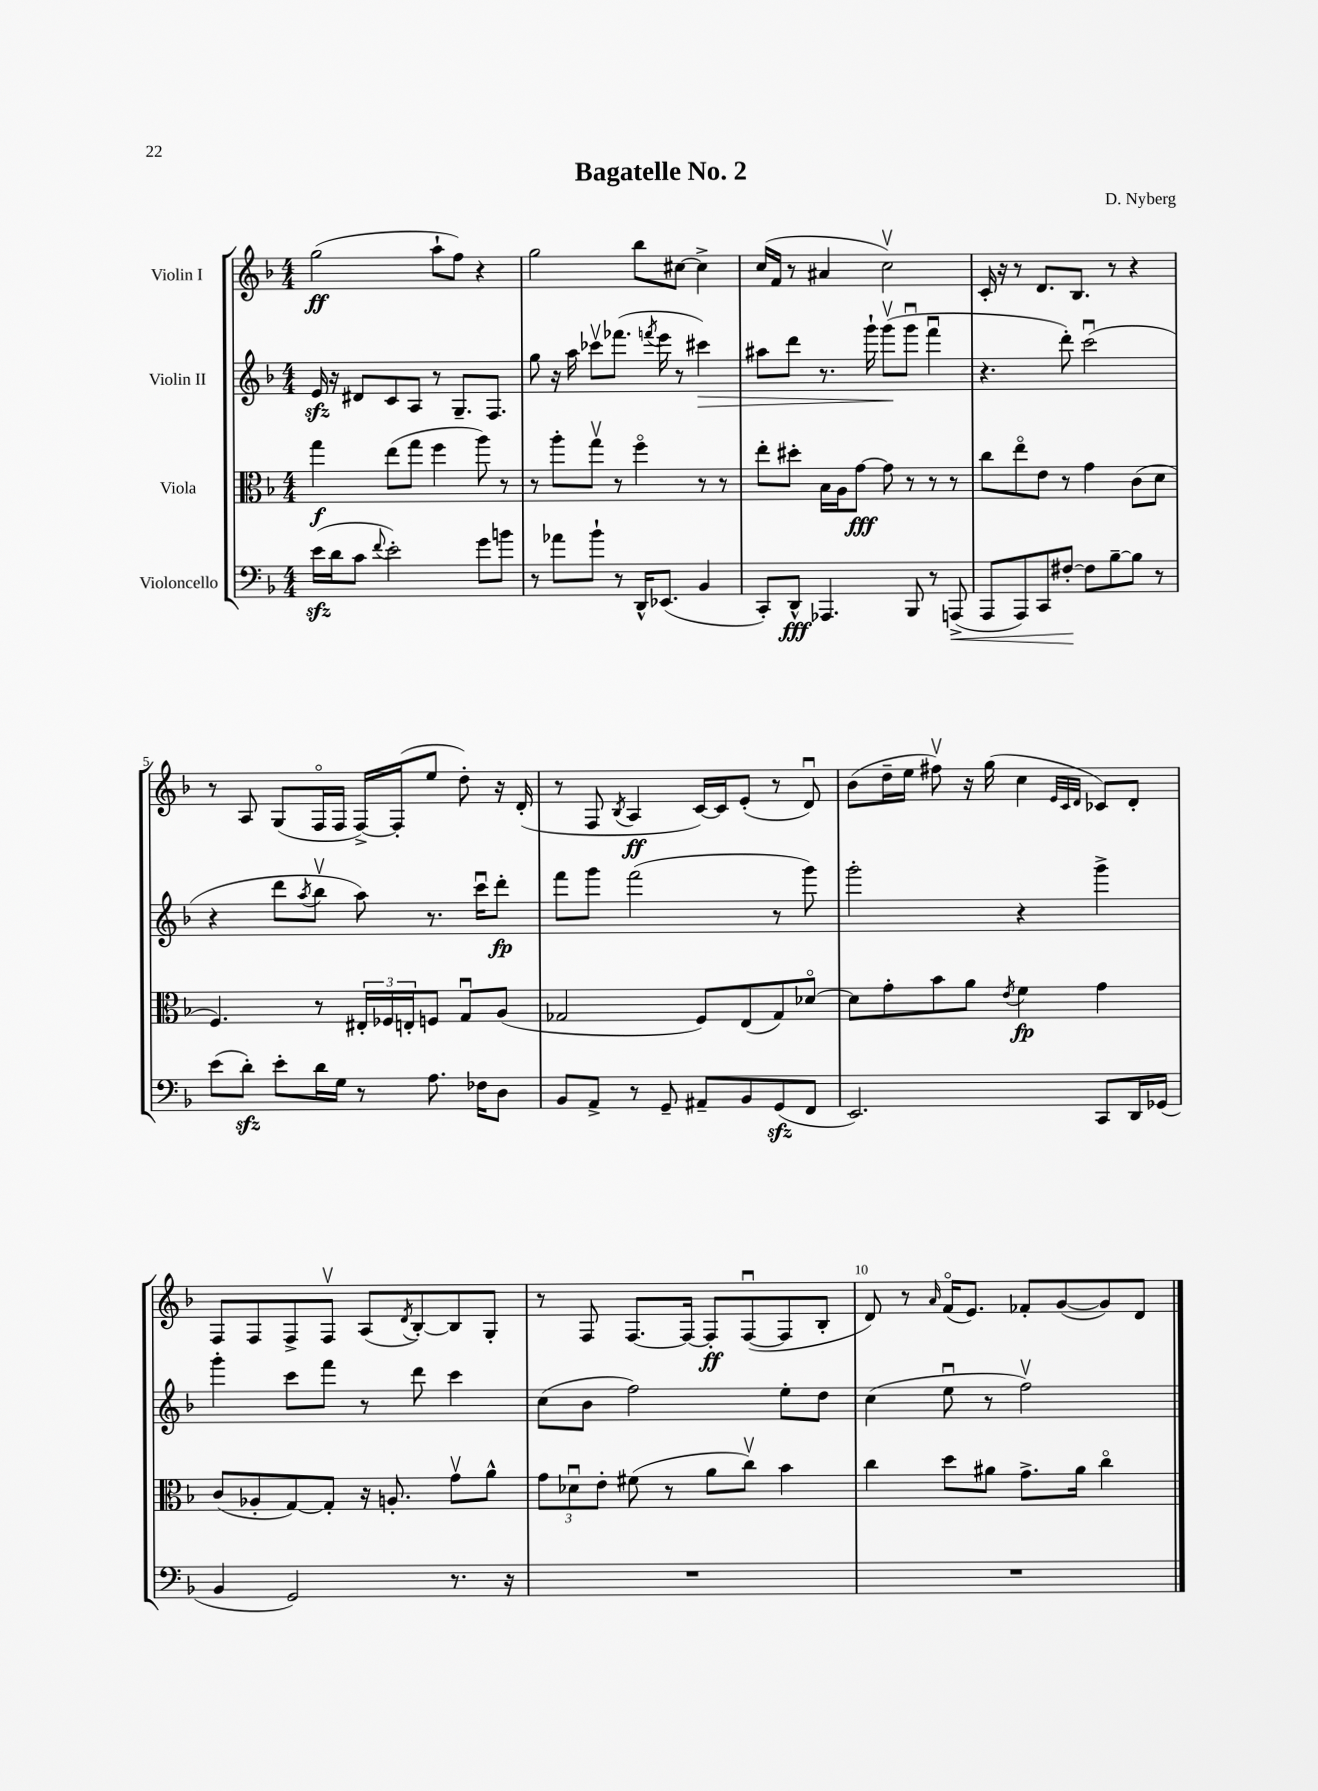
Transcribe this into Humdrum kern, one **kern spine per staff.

**kern	**dynam	**kern	**dynam	**kern	**dynam	**kern	**dynam
*part4	*part4	*part3	*part3	*part2	*part2	*part1	*part1
*staff4	*staff4	*staff3	*staff3	*staff2	*staff2	*staff1	*staff1
*I"Violoncello	*	*I"Viola	*	*I"Violin II	*	*I"Violin I	*
*clefF4	*	*clefC3	*	*clefG2	*	*clefG2	*
*k[b-]	*	*k[b-]	*	*k[b-]	*	*k[b-]	*
*M4/4	*	*M4/4	*	*M4/4	*	*M4/4	*
=1	=1	=1	=1	=1	=1	=1	=1
(16ezz\LL	.	4gg\	f	16ezz/	.	(2gg\	ff
16d\J	.	.	.	16r	.	.	.
8c\J	.	.	.	8d#X/L	.	.	.
8qqf/	.	.	.	.	.	.	.
2e'\)	.	(8ee\L	.	8c/	.	.	.
.	.	8gg\J	.	8A/J	.	.	.
.	.	4ff\	.	8r	.	8aa`\L	.
.	.	.	.	8.G~/L	.	8ff\J)	.
8g\L	.	8aa\)	.	.	.	4r	.
.	.	.	.	8.F/J	.	.	.
8bn\J	.	8r	.	.	.	.	.
=2	=2	=2	=2	=2	=2	=2	=2
8r	.	8r	.	8gg\	.	2gg\	.
8a-X\L	.	8aa'\L	.	16r	.	.	.
.	.	.	.	16aa\	.	.	.
8b-`\J	.	8ggv\J	.	8ccc-Xv\L	.	.	.
8r	.	8r	.	(8.fff-X\J	.	.	.
16DD^^/KL	.	4ff\	.	.	.	8bb-\L	.
.	.	.	.	8qfffn/	.	.	.
(8.EE-X/J	.	.	.	16eee\	.	.	.
.	.	.	.	8r	.	[8cc#X\J	.
!	!	!	!	!	!LO:HP:b	!	!
4BB-/	.	8r	.	4ccc#X\)	>	4cc#^\]	.
.	.	8r	.	.	.	.	.
=3	=3	=3	=3	=3	=3	=3	=3
8CC'/L)	.	8ee'\L	.	8aa#X\L	.	(16cc/LL	.
.	.	.	.	.	.	16f/JJ	.
8DD^^/J	fff	8dd#X'\J	.	8ddd\J	.	8r	.
4.AAA-X/	.	16B-\LL	.	8.r	.	4a#X/	.
.	.	16A\J	.	.	.	.	.
.	.	[8g\J	fff	.	.	.	.
.	.	.	.	16ggg`\	.	.	.
.	.	8g\]	.	(8gggv\L	.	2ccv\)	.
8BBB-/	.	8r	.	8gggu\J	]	.	.
8r	.	8r	.	4fffu\	.	.	.
!	!LO:HP:b	!	!	!	!	!	!
(8AAAn^/	<	8r	.	.	.	.	.
=4	=4	=4	=4	=4	=4	=4	=4
8AAA/L	.	8cc\L	.	4.r	.	16c'/	.
.	.	.	.	.	.	16r	.
8AAA/)	.	8ee\	.	.	.	8r	.
8CC/	.	8e\J	.	.	.	8.d/L	.
[8F#X'/J	.	8r	.	8ddd'\)	.	.	.
.	.	.	.	.	.	8.B-/J	.
8F#\L]	[	4g\	.	(2cccu\	.	.	.
[8B-~\	.	.	.	.	.	8r	.
8B-\J]	.	(8c\L	.	.	.	4r	.
8r	.	8d\J	.	.	.	.	.
!!LO:LB:g=z
=5	=5	=5	=5	=5	=5	=5	=5
(8e\L	.	4.F/)	.	4r	.	8r	.
8dzz'\J)	.	.	.	.	.	8A/	.
8e'\L	.	.	.	8ddd\L	.	(8G/L	.
.	.	.	.	8qaa/	.	.	.
16d\L	.	8r	.	8bb-v\J	.	16F/L	.
16G\JJ	.	.	.	.	.	16F/JJ	.
8r	.	24E#X'/LL	.	8aa\)	.	[16F^/LL)	.
.	.	24F-X/	.	.	.	.	.
.	.	.	.	.	.	(16F'/J]	.
.	.	24En'/J	.	.	.	.	.
8.A\	.	8Fn/J	.	8.r	.	8ee/J	.
.	.	8Gu/L	.	.	.	8dd'\)	.
16F-X\KL	.	.	.	16cccu\KL	.	.	.
8D\J	.	(8A/J	.	8ddd'\J	fp	16r	.
.	.	.	.	.	.	(16d'/	.
=6	=6	=6	=6	=6	=6	=6	=6
8BB-/L	.	2G-X/	.	8fff\L	.	8r	.
8AA^/J	.	.	.	8ggg\J	.	8F/	.
.	.	.	.	.	.	8qB-/	.
8r	.	.	.	(2fff\	.	4A/	ff
8GG~/	.	.	.	.	.	.	.
8AA#X~/L	.	8F/L)	.	.	.	[16c/LL)	.
.	.	.	.	.	.	16c/J]	.
8BB-/	.	(8E/	.	.	.	(8e'/J	.
(8GGzz/	.	8G-/)	.	8r	.	8r	.
8FF/J	.	[8d-X/J	.	8ggg\)	.	8du/)	.
=7	=7	=7	=7	=7	=7	=7	=7
2.EE/)	.	8d-\L]	.	2ggg'\	.	(8b-\L	.
.	.	8g'\	.	.	.	16dd~\L	.
.	.	.	.	.	.	16ee\JJ	.
.	.	8b-\	.	.	.	8ff#Xv\)	.
.	.	8a\J	.	.	.	16r	.
.	.	.	.	.	.	(16gg\	.
.	.	8qe/	.	.	.	.	.
.	.	4f\	fp	4r	.	4cc\	.
.	.	.	.	.	.	32qqe/LLL	.
.	.	.	.	.	.	32qqc/	.
.	.	.	.	.	.	32qqd/JJJ	.
8CC/L	.	4g\	.	4ggg^\	.	8c-X/L)	.
16DD/L	.	.	.	.	.	8d'/J	.
(16GG-X/JJ	.	.	.	.	.	.	.
!!LO:LB:g=z
=8	=8	=8	=8	=8	=8	=8	=8
4BB-/	.	(8c/L	.	4ggg'\	.	8F/L	.
.	.	8A-X'/	.	.	.	8F/	.
2GG/)	.	[8G/)	.	8ccc\L	.	8F^/	.
.	.	8G'/J]	.	8fff\J	.	8Fv/J	.
.	.	16r	.	8r	.	(8A/L	.
.	.	8.An'/	.	.	.	.	.
.	.	.	.	.	.	8qd/	.
.	.	.	.	8ddd\	.	[8B-'/)	.
8.r	.	8gv\L	.	4ccc\	.	8B-/]	.
.	.	8a^^\J	.	.	.	8G'/J	.
16r	.	.	.	.	.	.	.
=9	=9	=9	=9	=9	=9	=9	=9
1r	.	12g\L	.	(8cc\L	.	8r	.
.	.	12d-Xu\	.	.	.	.	.
.	.	.	.	8b-\J	.	8F/	.
.	.	12e'\J	.	.	.	.	.
.	.	(8f#X\	.	2ff\)	.	[8.F/L	.
.	.	8r	.	.	.	.	.
.	.	.	.	.	.	16F/Jk_	.
.	.	8a\L	.	.	.	8F'/L]	ff
.	.	8ccv\J)	.	.	.	([8Fu/	.
.	.	4b-\	.	8ee'\L	.	8F/]	.
.	.	.	.	8dd\J	.	8B-'/J	.
=10	=10	=10	=10	=10	=10	=10	=10
1r	.	4cc\	.	(4cc\	.	8d/)	.
.	.	.	.	.	.	8r	.
.	.	.	.	.	.	16qqa/	.
.	.	8dd\L	.	8eeu\	.	(16f/KL	.
.	.	.	.	.	.	8.e/J)	.
.	.	8a#X\J	.	8r	.	.	.
.	.	8.g^\L	.	2ffv\)	.	8f-X'/L	.
.	.	.	.	.	.	([8g/	.
.	.	16a#\Jk	.	.	.	.	.
.	.	4cc\	.	.	.	8g/])	.
.	.	.	.	.	.	8d/J	.
==	==	==	==	==	==	==	==
*-	*-	*-	*-	*-	*-	*-	*-
